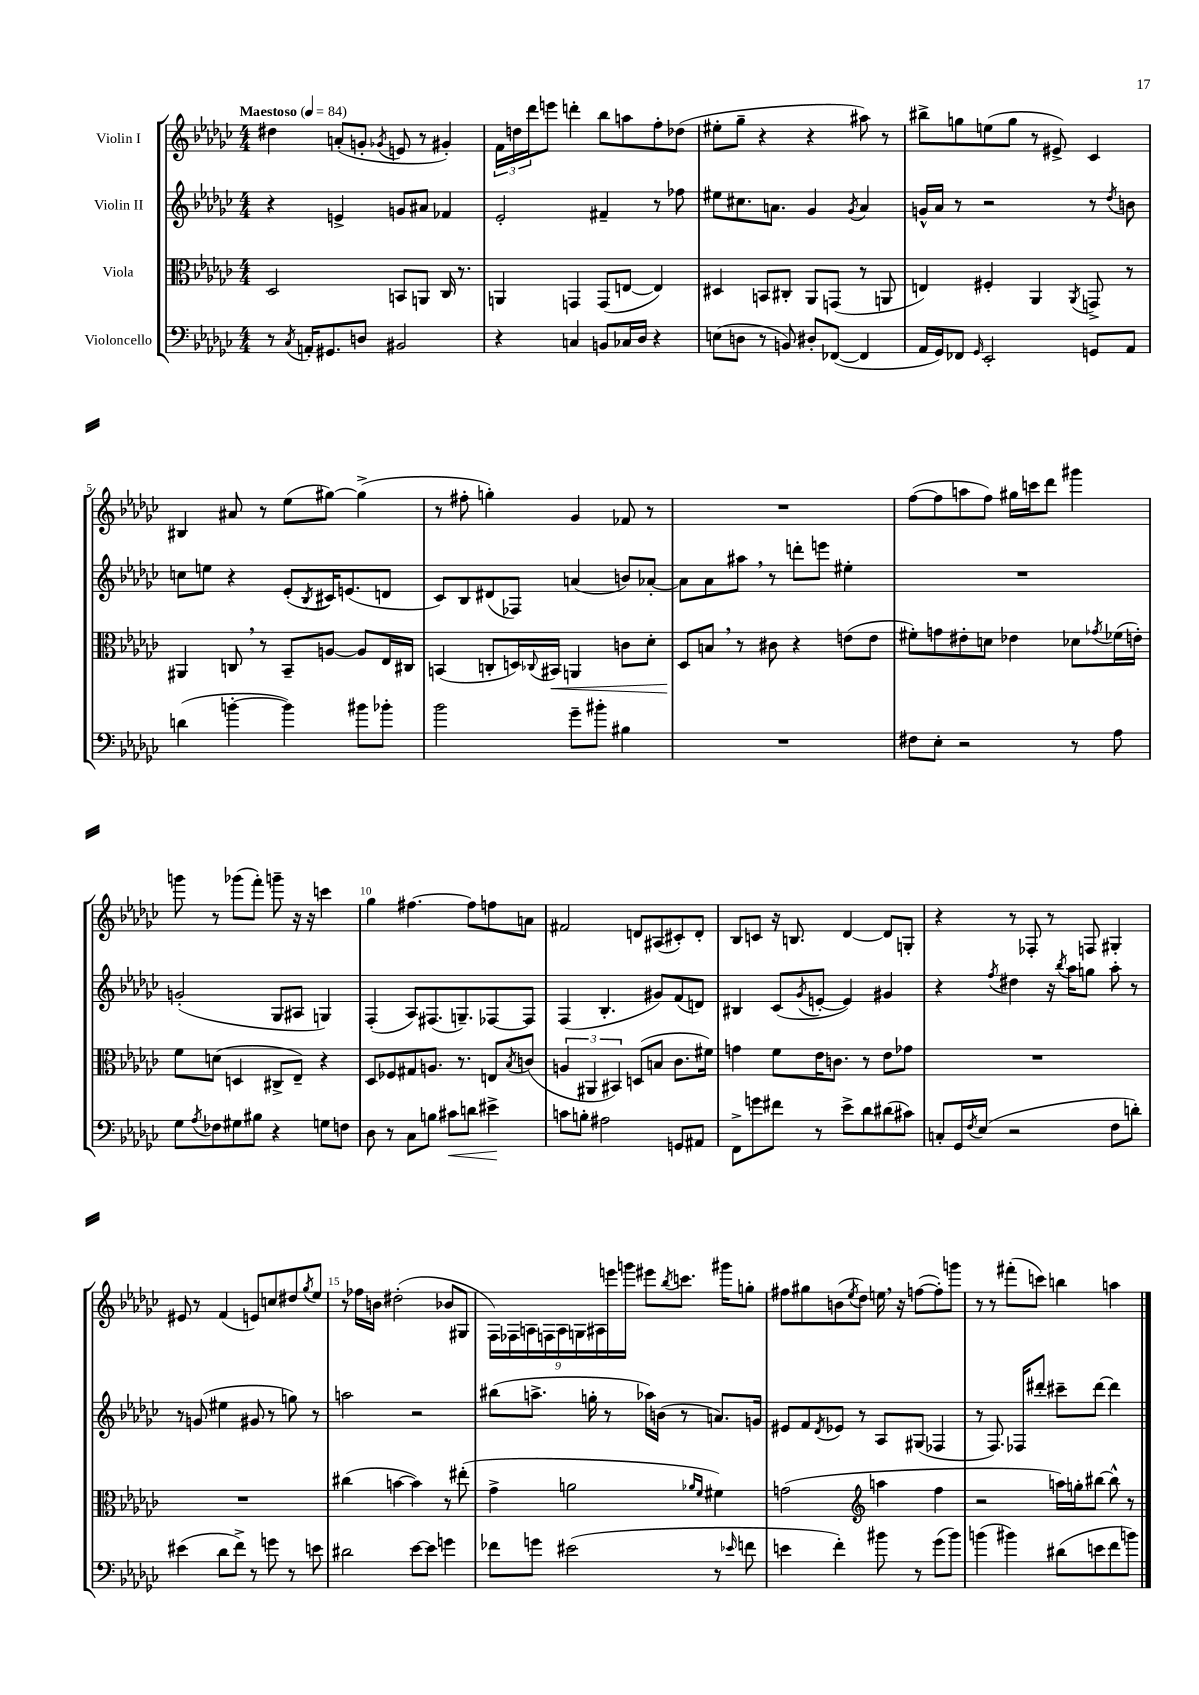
<<
\new StaffGroup <<
\new Staff = "s0" \with { instrumentName = "Violin I" } {
    \clef treble \key ges \major \numericTimeSignature \time 4/4 \tempo "Maestoso" 4 = 84
    dis''4 a'8-.( g'8-. \acciaccatura { ges'8 } e'8 r8 gis'4-.) |
    \tuplet 3/2 { f'16 d''16 des'''16 } e'''8 d'''4-. bes''8 a''8 f''8-. des''8( |
    eis''8-. ges''8-- r4 r4 ais''8) r8 |
    bis''8-> g''8 e''8( g''8 r8 eis'8->) ces'4 |
    bis4 ais'8 r8 ees''8( gis''8~) gis''4->( |
    r8 fis''8-. g''4-.) ges'4 fes'8 r8 |
    R1 |
    f''8~( f''8 a''8 f''8) gis''16 c'''16 des'''8 gis'''4 |
    g'''8 r8 ges'''8( f'''8-.) g'''8-- r16 r16 c'''4 |
    ges''4 fis''4.~ fis''8 f''8 a'8 |
    fis'2 d'8 ais8( cis'8-.) d'8-. |
    bes8 c'8 r16 b8. des'4~ des'8 g8-. |
    r4 r8 fes8-. r8 f8 gis4-. |
    eis'8 r8 f'4( e'8) c''8 dis''8 \acciaccatura { ges''8 } ees''8 |
    r8 fes''16 b'16 dis''2-.( bes'8 gis8 |
    \tuplet 9/8 { f16) fes16 a16 f16 a16 g16 ais16 e'''16 g'''16 } eis'''8 \acciaccatura { bes''8 } c'''8. gis'''16 g''8-. |
    fis''8 gis''8 b'8( \acciaccatura { ees''8 } des''8) e''16 \breathe r16 f''8~( f''8-.) g'''8 |
    r8 r8 fis'''8-.( c'''8) b''4 a''4 \bar "|." |
}
\new Staff = "s1" \with { instrumentName = "Violin II" } {
    \clef treble \key ges \major \numericTimeSignature \time 4/4
    r4 e'4-> g'8 ais'8 fes'4 |
    ees'2-. fis'4-- r8 fes''8 |
    eis''8 cis''8. a'8. ges'4 \acciaccatura { ges'8 } a'4 |
    g'16-^ aes'16 r8 r2 r8 \acciaccatura { des''8 } b'8 |
    c''8 e''8 r4 ees'8-.( \acciaccatura { bes8 } cis'16) e'8.( d'8 |
    ces'8) bes8 dis'8( fes8) a'4( b'8) aes'8~-. |
    aes'8 aes'8 ais''8 \breathe r8 d'''8-. e'''8 eis''4-. |
    R1 |
    g'2-.( ges8 ais8 g4) |
    f4-.( aes8) fis8.( g8.--) fes8~ fes8 |
    f4( bes4.-. gis'8) f'8( d'8) |
    bis4 ces'8( \acciaccatura { ges'8 } e'8~-. e'4) gis'4 |
    r4 \acciaccatura { f''8 } dis''4 r16 \acciaccatura { bes''8 } aes''16 g''8 aes''8-. r8 |
    r8 g'8( eis''4 gis'8 r8 g''8) r8 |
    a''2 r2 |
    bis''8( a''8.-> g''16-. r8 aes''16) b'16( r8 a'8.) g'16 |
    eis'8 f'8 \acciaccatura { des'8 } ees'8 r8 aes8 gis8( fes4 |
    r8 f8.) fes16 dis'''8-. cis'''8-- dis'''8~ dis'''4 \bar "|." |
}
\new Staff = "s2" \with { instrumentName = "Viola" } {
    \clef alto \key ges \major \numericTimeSignature \time 4/4
    des2 b,8 a,8 ces16 r8. |
    a,4 g,4 g,8( e8~ e4) |
    dis4 b,8 cis8-. aes,8 g,8( r8 a,8 |
    e4) fis4-. aes,4 \acciaccatura { aes,8 } g,8-> r8 |
    ais,4 c8 \breathe r8 bes,8-- a8~ a8 ees16 cis16 |
    b,4( c8-. d16) \appoggiatura { ces8 } bis,16\< a,4 c'8 des'8-. |
    des8\! b8 \breathe r8 cis'8 r4 e'8( e'8 |
    fis'8-.) g'8 eis'8-. d'8 ees'4 des'8 \acciaccatura { ges'8 } fes'16( e'16-.) |
    f'8 d'8( d4 cis8-> ees8--) r4 |
    des8 fes8 gis8 a8. r8. e8 \acciaccatura { bes8 } c'8( |
    \tuplet 3/2 { a4 ais,4 bis,4) } d8( b8 ces'8. fis'16) |
    g'4 f'8 ees'16 c'8. r8 ees'8 ges'8 |
    R1 |
    R1 |
    cis''4( b'4~ b'4) r8 eis''8-.( |
    ges'4-> a'2 \grace { aes'16 f'16 } fis'4) |
    g'2( \clef treble a''4 f''4 |
    r2 a''16) g''16-. bis''8~ bis''8-^ r8 \bar "|." |
}
\new Staff = "s3" \with { instrumentName = "Violoncello" } {
    \clef bass \key ges \major \numericTimeSignature \time 4/4
    r8 \acciaccatura { ces8 } a,16-. gis,8. d8 bis,2 |
    r4 c4 b,8 ces16 des16 r4 |
    e8( d8 r8 b,8) dis8-. fes,8~( fes,4 |
    aes,16 ges,16) fes,8 \grace { ges,16 } ees,2-. g,8 aes,8 |
    d'4( b'4~-. b'4) bis'8 bes'8-. |
    bes'2 ges'8-- bis'8-. bis4 |
    R1 |
    fis8 ees8-. r2 r8 aes8 |
    ges8 \acciaccatura { aes8 } fes8 gis8 bis8 r4 g8 f8 |
    des8 r8 ces8 b8 cis'8\< d'8 eis'4->\! |
    c'8 b8-. ais2 g,8 ais,8 |
    f,8-> g'8 fis'8 r8 ees'8-> des'8 dis'8( cis'8) |
    c8-. ges,16 \acciaccatura { f8 } ees16( r2 f8 d'8-.) |
    eis'4( des'8 f'8->) r8 g'8 r8 e'8 |
    dis'2 ees'8~ ees'8 g'4 |
    fes'8 g'8 eis'2( r8 \grace { ees'16 } f'8 |
    e'4 f'4-.) bis'8 r8 ges'8( bis'8) |
    b'4( bis'4) dis'8( e'8 f'8 b'8) \bar "|." |
}
>>
>>
\layout { \context { \Score \override BarNumber.break-visibility = ##(#f #t #t) barNumberVisibility = #(every-nth-bar-number-visible 5) } }
